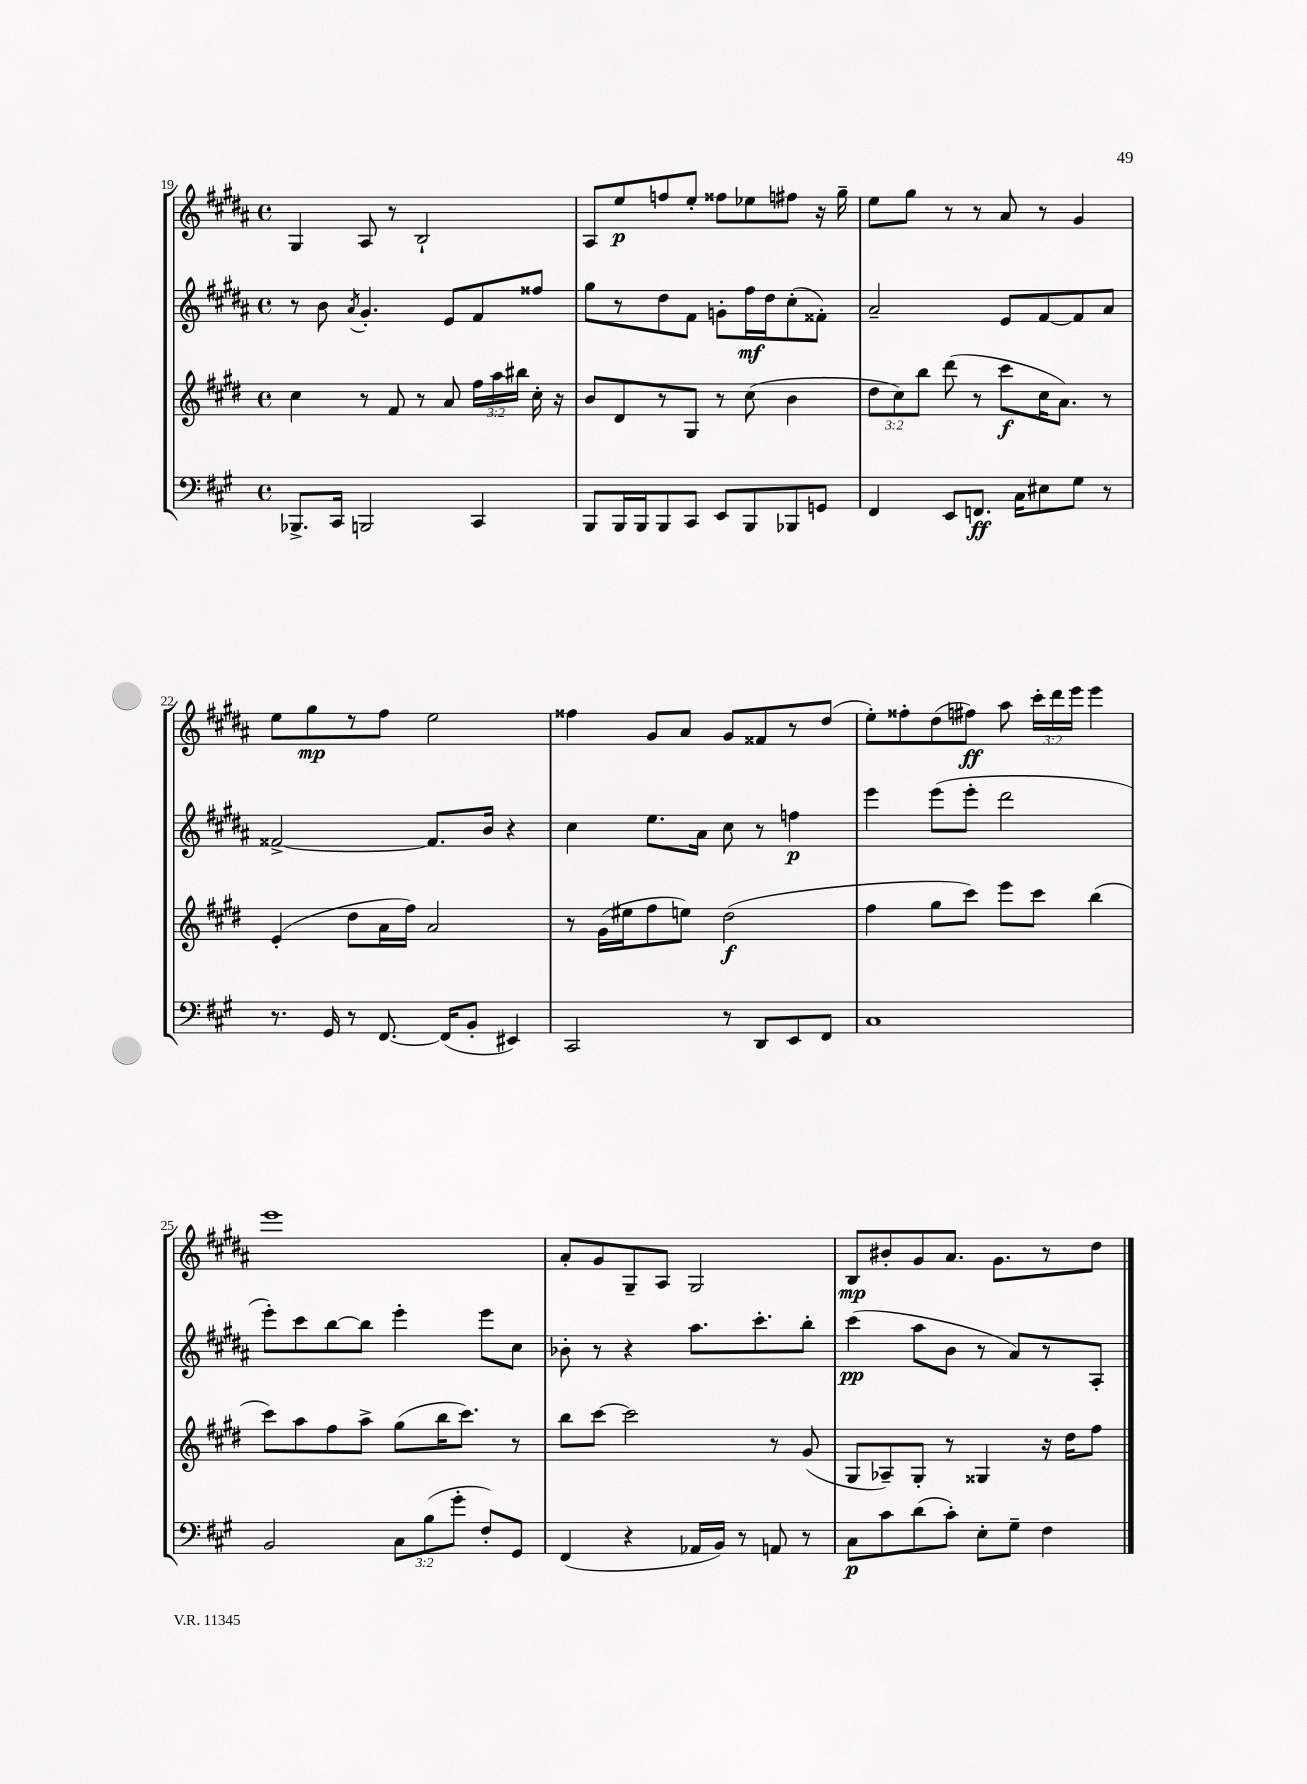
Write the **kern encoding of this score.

**kern	**kern	**kern	**kern
*staff4	*staff3	*staff2	*staff1
*clefF4	*clefG2	*clefG2	*clefG2
*k[f#c#g#]	*k[f#c#g#d#]	*k[f#c#g#d#a#]	*k[f#c#g#d#a#]
*M4/4	*M4/4	*M4/4	*M4/4
*met(c)	*met(c)	*met(c)	*met(c)
8.BBB-^	4cc#	8r	4G#
.	.	8b	.
16CC#	.	.	.
.	.	8qa#	.
2BBB	8r	4.g#'	8A#
.	8f#	.	8r
.	8r	.	2B`
.	8a	8e	.
4CC#	24ff#	8f#	.
.	24aa	.	.
.	24bb#	.	.
.	16cc#'	8ff##	.
.	16r	.	.
=	=	=	=
8BBB	8b	8gg#	8A#
16BBB	8d#	8r	8ee
16BBB	.	.	.
8BBB	8r	8dd#	8ff
8CC#	8G#	8f#	8ee'
8EE	8r	8g'	8ff##
8BBB	(8cc#	16ff#	8ee-
.	.	16dd#	.
8BBB-	4b	(8cc#'	8ff#
8GG	.	8f##')	16r
.	.	.	16gg#~
=	=	=	=
4FF#	12dd#	2a#~	8ee
.	12cc#)	.	.
.	.	.	8gg#
.	12bb	.	.
8EE	(8ddd#	.	8r
8.FF	8r	.	8r
.	8ccc#	8e	8a#
16C#	.	.	.
8E#	16cc#	[8f#	8r
.	8.a)	.	.
8G#	.	8f#]	4g#
8r	8r	8a#	.
=	=	=	=
8.r	(4e'	[2f##^	8ee
.	.	.	8gg#
16GG#	.	.	.
8r	8dd#	.	8r
[8.FF#	16a	.	8ff#
.	16ff#)	.	.
.	2a	8.f##]	2ee
(16FF#]	.	.	.
8BB'	.	.	.
.	.	16b	.
4EE#)	.	4r	.
=	=	=	=
2CC#	8r	4cc#	4ff##
.	(16g#	.	.
.	16ee#	.	.
.	8ff#	8.ee	8g#
.	8ee)	.	8a#
.	.	16a#	.
8r	(2dd#	8cc#	8g#
8DD	.	8r	8f##
8EE	.	4ff	8r
8FF#	.	.	(8dd#
=	=	=	=
1C#	4ff#	4eee	8ee')
.	.	.	8ff##'
.	8gg#	(8eee	(8dd#
.	8ccc#)	8eee'	8ff#)
.	8eee	2ddd#	8aa#
.	8ccc#	.	24ccc#'
.	.	.	24ddd#
.	.	.	24eee
.	(4bb	.	4eee
=	=	=	=
2BB	8ccc#)	8eee')	1eee
.	8aa	8ccc#	.
.	8ff#	[8bb	.
.	8aa^	8bb]	.
12C#	(8gg#	4eee'	.
(12B	.	.	.
.	16bb	.	.
12g#'	.	.	.
.	8.ccc#)	.	.
8F#')	.	8eee	.
8GG#	8r	8cc#	.
=	=	=	=
(4FF#	8bb	8b-'	8a#'
.	[8ccc#	8r	8g#
4r	2ccc#]	4r	8G#~
.	.	.	8A#
16AA-	.	8.aa#	2G#
16BB)	.	.	.
8r	.	.	.
.	.	8.ccc#'	.
8AA	8r	.	.
8r	(8g#	8bb'	.
=	=	=	=
8C#	8G#	(4ccc#	8B
8c#	8A-~)	.	8b#'
(8d	8G#'	8aa#	8g#
8c#')	8r	8b	8.a#
8E'	4G##	8r	.
.	.	.	8.g#
8G#~	.	8a#)	.
4F#	16r	8r	8r
.	16dd#	.	.
.	8ff#	8A#'	8dd#
==	==	==	==
*-	*-	*-	*-
